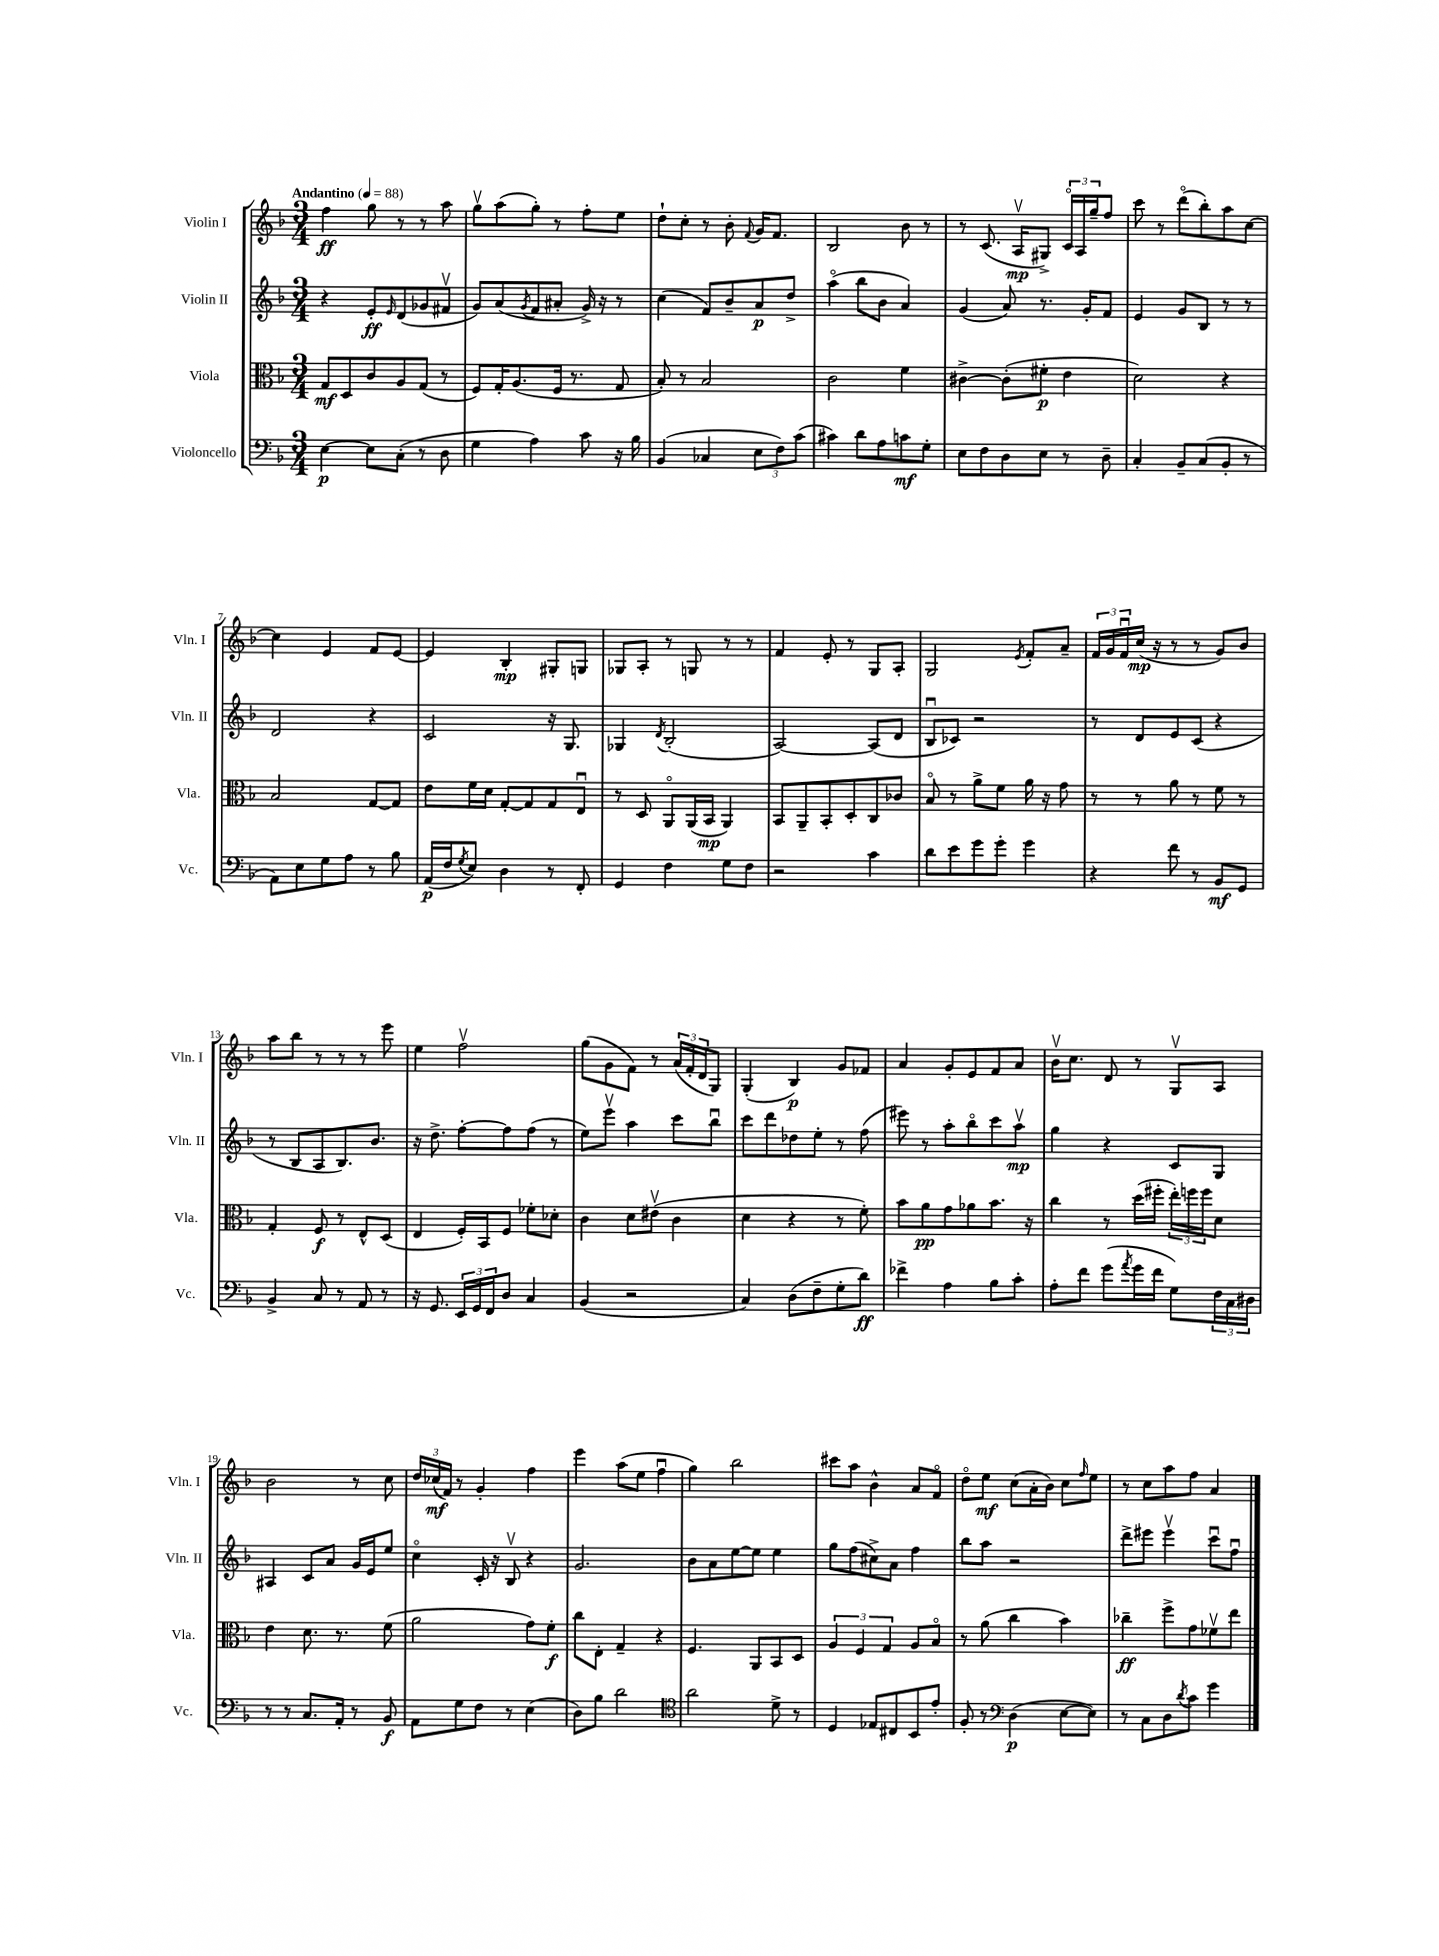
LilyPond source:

<<
\new StaffGroup <<
\new Staff = "s0" \with { instrumentName = "Violin I" shortInstrumentName = "Vln. I" } {
    \clef treble \key f \major \numericTimeSignature \time 3/4 \tempo "Andantino" 4 = 88
    f''4\ff g''8 r8 r8 a''8 |
    g''8\upbow a''8( g''8-.) r8 f''8-. e''8 |
    d''8-! c''8-. r8 bes'8-. \appoggiatura { f'8 } g'16 f'8. |
    bes2 bes'8 r8 |
    r8 c'8.( a16\upbow\mp gis8->) \tuplet 3/2 { c'16\flageolet a16 g''16-- } f''8 |
    c'''8 r8 d'''8\flageolet( bes''8-.) a''8 c''8~ |
    c''4 e'4 f'8 e'8~ |
    e'4 bes4-.\mp gis8-. g8 |
    ges8 a8-. r8 g8 r8 r8 |
    f'4 e'8-. r8 g8 a8-. |
    g2 \acciaccatura { e'8 } f'8-. a'8-- |
    \tuplet 3/2 { f'16 g'16 f'16\downbow } c''16\mp( r16 r8 r8 g'8) bes'8 |
    a''8 bes''8 r8 r8 r8 e'''8 |
    e''4 f''2\upbow |
    g''8( g'8 f'8) r8 \tuplet 3/2 { a'16( f'16-. d'16 } g8) |
    g4-.( bes4\p) g'8 fes'8 |
    a'4 g'8-. e'8 f'8 a'8 |
    bes'16\upbow c''8. d'8 r8 g8\upbow a8 |
    bes'2 r8 c''8 |
    \tuplet 3/2 { d''16 ces''16\mf( f'16) } r8 g'4-. f''4 |
    e'''4 a''8( e''8 f''4\downbow |
    g''4) bes''2 |
    cis'''8 a''8 bes'4-^ a'8 f'8\flageolet |
    d''8\flageolet e''8\mf c''8( a'16-. bes'16) c''8 \grace { f''16 } e''8 |
    r8 c''8 a''8 f''8 a'4 \bar "|." |
}
\new Staff = "s1" \with { instrumentName = "Violin II" shortInstrumentName = "Vln. II" } {
    \clef treble \key f \major \numericTimeSignature \time 3/4
    r4 e'8-.\ff \grace { e'16 } d'8( ges'8 fis'8\upbow |
    g'8) a'8( \acciaccatura { g'8 } f'8 ais'8-. g'16->) r16 r8 |
    c''4( f'8) bes'8-- a'8\p d''8-> |
    a''4\flageolet( bes''8 bes'8 a'4) |
    g'4( a'8) r8. g'16-. f'8 |
    e'4 g'8 bes8 r8 r8 |
    d'2 r4 |
    c'2 r16 g8. |
    ges4 \acciaccatura { d'8 } bes2-.( |
    a2~) a8( d'8 |
    bes8\downbow ces'8) r2 |
    r8 d'8 e'8 c'8( r4 |
    r8 bes8 a8 bes8.) bes'8. |
    r16 d''8.-> f''8~-. f''8 f''8( r8 |
    e''8) e'''8\upbow a''4 c'''8 bes''8\downbow |
    c'''8 d'''8 des''8 e''8-. r8 f''8( |
    eis'''8) r8 a''8-. bes''8\flageolet c'''8 a''8\upbow\mp |
    g''4 r4 c'8 g8 |
    ais4 c'8 a'8 g'16 e'16 e''8 |
    c''4\flageolet c'16-. r16 bes8\upbow r4 |
    g'2. |
    bes'8 a'8 e''8~ e''8 e''4 |
    g''8 f''8( cis''8->) a'8 f''4 |
    bes''8 a''8 r2 |
    d'''8-> eis'''8 eis'''4\upbow c'''8\downbow f''8\downbow \bar "|." |
}
\new Staff = "s2" \with { instrumentName = "Viola" shortInstrumentName = "Vla." } {
    \clef alto \key f \major \numericTimeSignature \time 3/4
    g8\mf d8 c'8 a8 g8( r8 |
    f8) g16-. a8.( f16 r8. g8 |
    bes8-.) r8 bes2 |
    c'2 f'4 |
    cis'4~-> cis'8-.( fis'8-.\p e'4 |
    d'2) r4 |
    bes2 g8~ g8 |
    e'8 f'16 d'16 g8~-. g8 g8 e8\downbow |
    r8 d8 a,8\flageolet a,16( bes,16\mp a,4) |
    bes,8 a,8-- bes,8-. d8-. c8 ces'8 |
    bes8\flageolet r8 a'8-> f'8 a'16 r16 g'8 |
    r8 r8 a'8 r8 f'8 r8 |
    g4-. f8\f r8 e8-^ d8( |
    e4 f16-.) bes,16 f8 fes'8-. des'8-. |
    c'4 d'8 eis'8\upbow( c'4 |
    d'4 r4 r8 f'8-.) |
    bes'8 a'8\pp g'8 aes'8 bes'8. r16 |
    c''4 r8 d''16( fis''16-. \tuplet 3/2 { e''16-.) f''16 f''16 } d'8 |
    e'4 d'8. r8. f'8( |
    a'2 g'8) f'8-.\f |
    c''8 e8-. g4-- r4 |
    f4. a,8 bes,8 d8 |
    \tuplet 3/2 { a4 f4 g4 } a8 bes8\flageolet |
    r8 a'8( c''4 bes'4) |
    ces''4--\ff f''8-> g'8 fes'8\upbow e''8 \bar "|." |
}
\new Staff = "s3" \with { instrumentName = "Violoncello" shortInstrumentName = "Vc." } {
    \clef bass \key f \major \numericTimeSignature \time 3/4
    e4~\p e8 c8-.( r8 d8 |
    g4 a4) c'8 r16 bes16 |
    bes,4( ces4 \tuplet 3/2 { e8 f8) c'8( } |
    cis'4) d'8 a8 c'8\mf g8-. |
    e8 f8 d8 e8 r8 d8-- |
    c4-. bes,8-- c8( bes,8-. r8 |
    a,8) e8 g8 a8 r8 bes8 |
    a,16\p( f16 \acciaccatura { g8 } e8) d4 r8 f,8-. |
    g,4 f4 g8 f8 |
    r2 c'4 |
    d'8 e'8 g'8 g'8-. g'4 |
    r4 f'8 r8 bes,8\mf g,8 |
    bes,4-> c8 r8 a,8 r8 |
    r16 g,8. \tuplet 3/2 { e,16 g,16 f,16 } d8 c4 |
    bes,4( r2 |
    c4) d8( f8-- g8-. d'8\ff) |
    fes'4-> a4 bes8 c'8-. |
    a8-. f'8 g'8( \acciaccatura { a'8 } g'16 f'16 g8) \tuplet 3/2 { f16 c16 dis16 } |
    r8 r8 c8. a,16-. r8 bes,8\f |
    a,8 g8 f8 r8 e4( |
    d8) bes8 d'2 |
    \clef tenor a'2 d'8-> r8 |
    d4 ees8 cis8 bes,8 e'8-. |
    f8-. r8 \clef bass d4\p( e8~ e8) |
    r8 c8 d8 \acciaccatura { d'8 } c'8 g'4 \bar "|." |
}
>>
>>
